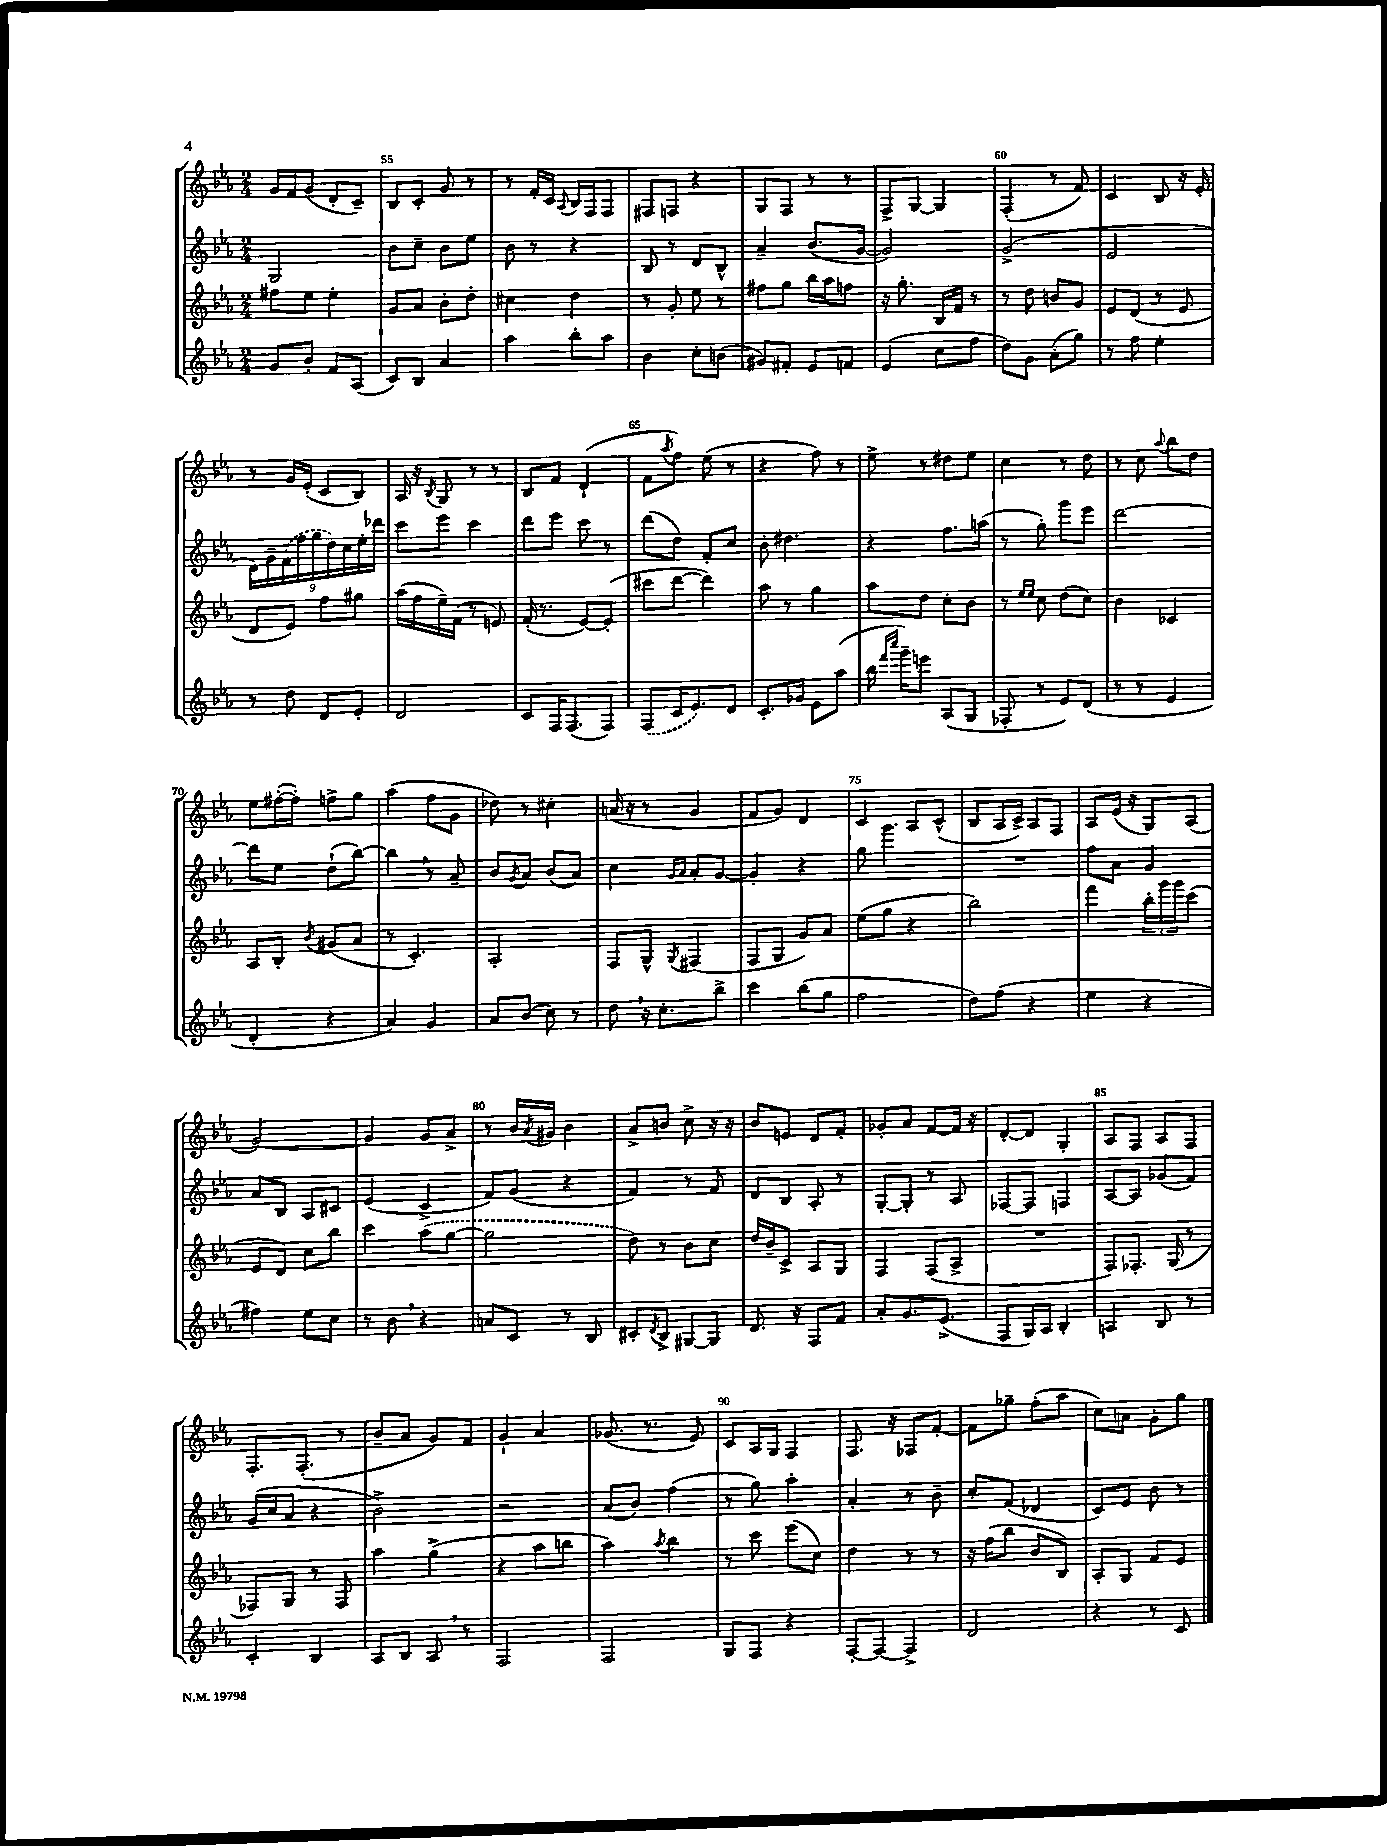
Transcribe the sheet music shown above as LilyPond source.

<<
\new StaffGroup <<
\new Staff = "s0" {
    \clef treble \key ees \major \numericTimeSignature \time 2/4
    g'16 f'16 g'8( d'8-. c'8--) |
    bes8 c'8-. g'8 r8 |
    r8 f'16-. c'16 \appoggiatura { aes8 } bes16 f16 f8 |
    fis8 f8 r4 |
    g8 f8 r8 r8 |
    f8-> g8~ g4 |
    f4-.( r8 f'8) |
    c'4 bes8 r16 ees'16-. |
    r8 g'16 ees'16-.( c'8 bes8) |
    aes16 r16 \acciaccatura { bes8 } g8 r8 r8 |
    bes8 f'8 d'4-!( |
    f'8 \acciaccatura { aes''8 } f''8) ees''8( r8 |
    r4 f''8) r8 |
    ees''8-> r8 dis''8 ees''8 |
    c''4 r8 d''8 |
    r8 c''8 \appoggiatura { aes''8 } bes''8 d''8 |
    ees''8 fis''16~-.( fis''16-.) f''8-> g''8 |
    aes''4( f''8 g'8 |
    des''8) r8 cis''4-. |
    a'16( r16 r8 g'4 |
    f'8 g'8) d'4 |
    c'4 aes8 c'8-^( |
    bes8 aes16 c'16->) aes8 f8 |
    aes8 ees'16( r16 g8) aes8( |
    g'2~) |
    g'4 g'8 aes'8-> |
    r8 bes'16 \acciaccatura { aes'8 } gis'16 bes'4 |
    aes'8-> b'8 c''8-> r16 r16 |
    bes'8 e'8 d'8 f'8-. |
    ges'8-. aes'8 f'8~ f'16 r16 |
    d'8~-. d'8 g4-. |
    aes8 f8 aes8 f8 |
    f8.-. f8.-.( r8 |
    bes'8-- aes'8 g'8) f'8 |
    g'4-! aes'4 |
    ges'8.( r8. ees'8) |
    c'8 aes16 g16 f4 |
    f8. r16 fes8 f'8~-. |
    f'8 ges''8-- f''8-.( aes''8 |
    c''8) a'8 g'8-. g''8 \bar "|." |
}
\new Staff = "s1" {
    \clef treble \key ees \major \numericTimeSignature \time 2/4
    g2 |
    bes'8 c''8-- bes'8 ees''8 |
    bes'8 r8 r4 |
    bes8 r8 d'8 bes8-^ |
    aes'4-- bes'8.( g'16~ |
    g'2) |
    g'2->( |
    ees'2 |
    \tuplet 9/8 { d'16) g'16-- \once \slurDashed f'16( f''16 g''16 d''16) c''16 ees''16-. des'''16 } |
    c'''8 ees'''8 c'''4 |
    d'''8 ees'''8 c'''8 r8 |
    d'''8( d''8) f'8-. c''8 |
    bes'8-. dis''4. |
    r4 f''8. a''16( |
    r8 g''8-.) g'''8 ees'''8 |
    d'''2~ |
    d'''8 ees''8 d''8-!( bes''8~) |
    bes''4 \breathe r8 aes'8-- |
    bes'8 \acciaccatura { g'8 } aes'8 bes'8( aes'8) |
    c''4 \grace { g'16 aes'16 } aes'8-. g'8~ |
    g'4-. r4 |
    g''8 g'''4. |
    R2 |
    f''8 aes'8 g'4 |
    aes'8 bes8 aes8 cis'8 |
    ees'4( c'4-> |
    f'8) g'8( r4 |
    f'4) r8 f'8 |
    d'8 bes8 aes8-. r8 |
    g8~-. g8-. r8 aes8 |
    fes8~ fes8 f4 |
    aes8~ aes8 ges'8( f'8) |
    g'16( c''16 aes'8 r4 |
    bes'2->) |
    r2 |
    aes'8( bes'8) f''4( |
    r8 g''8) aes''4-. |
    aes'4-. r8 bes'8-- |
    c''8-. f'8( des'4 |
    c'8) ees'8 bes'8 r8 \bar "|." |
}
\new Staff = "s2" {
    \clef treble \key ees \major \numericTimeSignature \time 2/4
    fis''8 ees''8 ees''4-. |
    g'8 aes'8 bes'8-. d''8-. |
    cis''4 d''4 |
    r8 g'8-. ees''8 r8 |
    fis''8 g''8 bes''16 aes''16 f''8 |
    r16 g''8.-. bes16 f'16 r8 |
    r8 d''8 b'8 g'8 |
    ees'8 d'8( r8 ees'8 |
    d'8 ees'8) f''8 gis''8 |
    aes''16( f''16 ees''16--) f'16( r8 e'8) |
    f'16-.( r8. ees'8~) ees'8-.( |
    cis'''8 d'''8~ d'''4) |
    aes''8 r8 g''4 |
    aes''8 d''8 c''8-. bes'8 |
    r8 \grace { ees''16 ees''16 } c''8 d''8( c''8) |
    bes'4 ces'4 |
    aes8 bes8-. \acciaccatura { bes'8 } gis'8( aes'8 |
    r8 c'4.-.) |
    aes2-. |
    f8 g8-^ \acciaccatura { g8 } fis4( |
    f8 g8 g'8) aes'8 |
    ees''8( g''8 r4 |
    bes''2) |
    f'''4 \tuplet 3/2 { bes''16-. g'''16 g'''16 } c'''8( |
    ees'8 d'8) c''8 bes''8 |
    c'''4 \once \slurDashed aes''8( g''8~ |
    g''2 |
    d''8) r8 bes'8 c''8 |
    d''16 bes'16-- c'8-> aes8 g8 |
    f4 f8( aes8-> |
    R2 |
    f8) fes8.-. g16( r8 |
    fes8) g8 r8 fes8 |
    aes''4 g''4->( |
    r4 aes''8 b''8 |
    aes''4) \acciaccatura { aes''8 } bes''4 |
    r8 c'''8 ees'''8( c''8) |
    d''4 r8 r8 |
    r16 f''16( bes''8 bes'8 bes8) |
    aes8-. g8 f'8 ees'8 \bar "|." |
}
\new Staff = "s3" {
    \clef treble \key ees \major \numericTimeSignature \time 2/4
    g'8 bes'8-. f'8 aes8( |
    c'8) bes8 aes'4 |
    aes''4 bes''8-. aes''8 |
    bes'4 c''8-. b'8( |
    gis'8) fis'8-. ees'8 f'8 |
    ees'4( c''8 f''8 |
    d''8) g'8 aes'8-.( g''8) |
    r8 f''8 ees''4-. |
    r8 d''8 d'8 ees'8-. |
    d'2 |
    c'8 f16 f8.( f8) |
    \once \slurDashed f8( c'16 ees'8.) d'8 |
    c'8.-. ges'16 ees'8 aes''8( |
    bes''16 \grace { f'''16 c''''16 } g'''16--) e'''8 aes8( g8 |
    fes8-. r8 ees'8) d'8( |
    r8 r8 ees'4 |
    d'4-. r4 |
    aes'4) g'4 |
    aes'8 bes'8( c''8) r8 |
    d''8 \breathe r16 c''8.-. bes''8-> |
    c'''4 bes''8( g''8 |
    f''2 |
    d''8) f''8( r4 |
    ees''4 r4 |
    fis''4) ees''8 c''8 |
    r8 bes'8 \breathe r4 |
    a'8 c'8 r8 bes8 |
    cis'8-. \acciaccatura { d'8 } bes8-> gis8~ gis8 |
    d'8. r16 f8 f'8 |
    aes'8-. g'8. ees'8.->( |
    f8 g16) aes16 bes4-. |
    a4 bes8 r8 |
    c'4-. bes4 |
    aes8 bes8 aes8 \breathe r8 |
    f2 |
    f2 |
    g8 f8 r4 |
    f8~-. f8~ f4-> |
    d'2 |
    r4 r8 c'8 \bar "|." |
}
>>
>>
\layout { \context { \Score currentBarNumber = #54 \override BarNumber.break-visibility = ##(#f #t #t) barNumberVisibility = #(every-nth-bar-number-visible 5) } }
